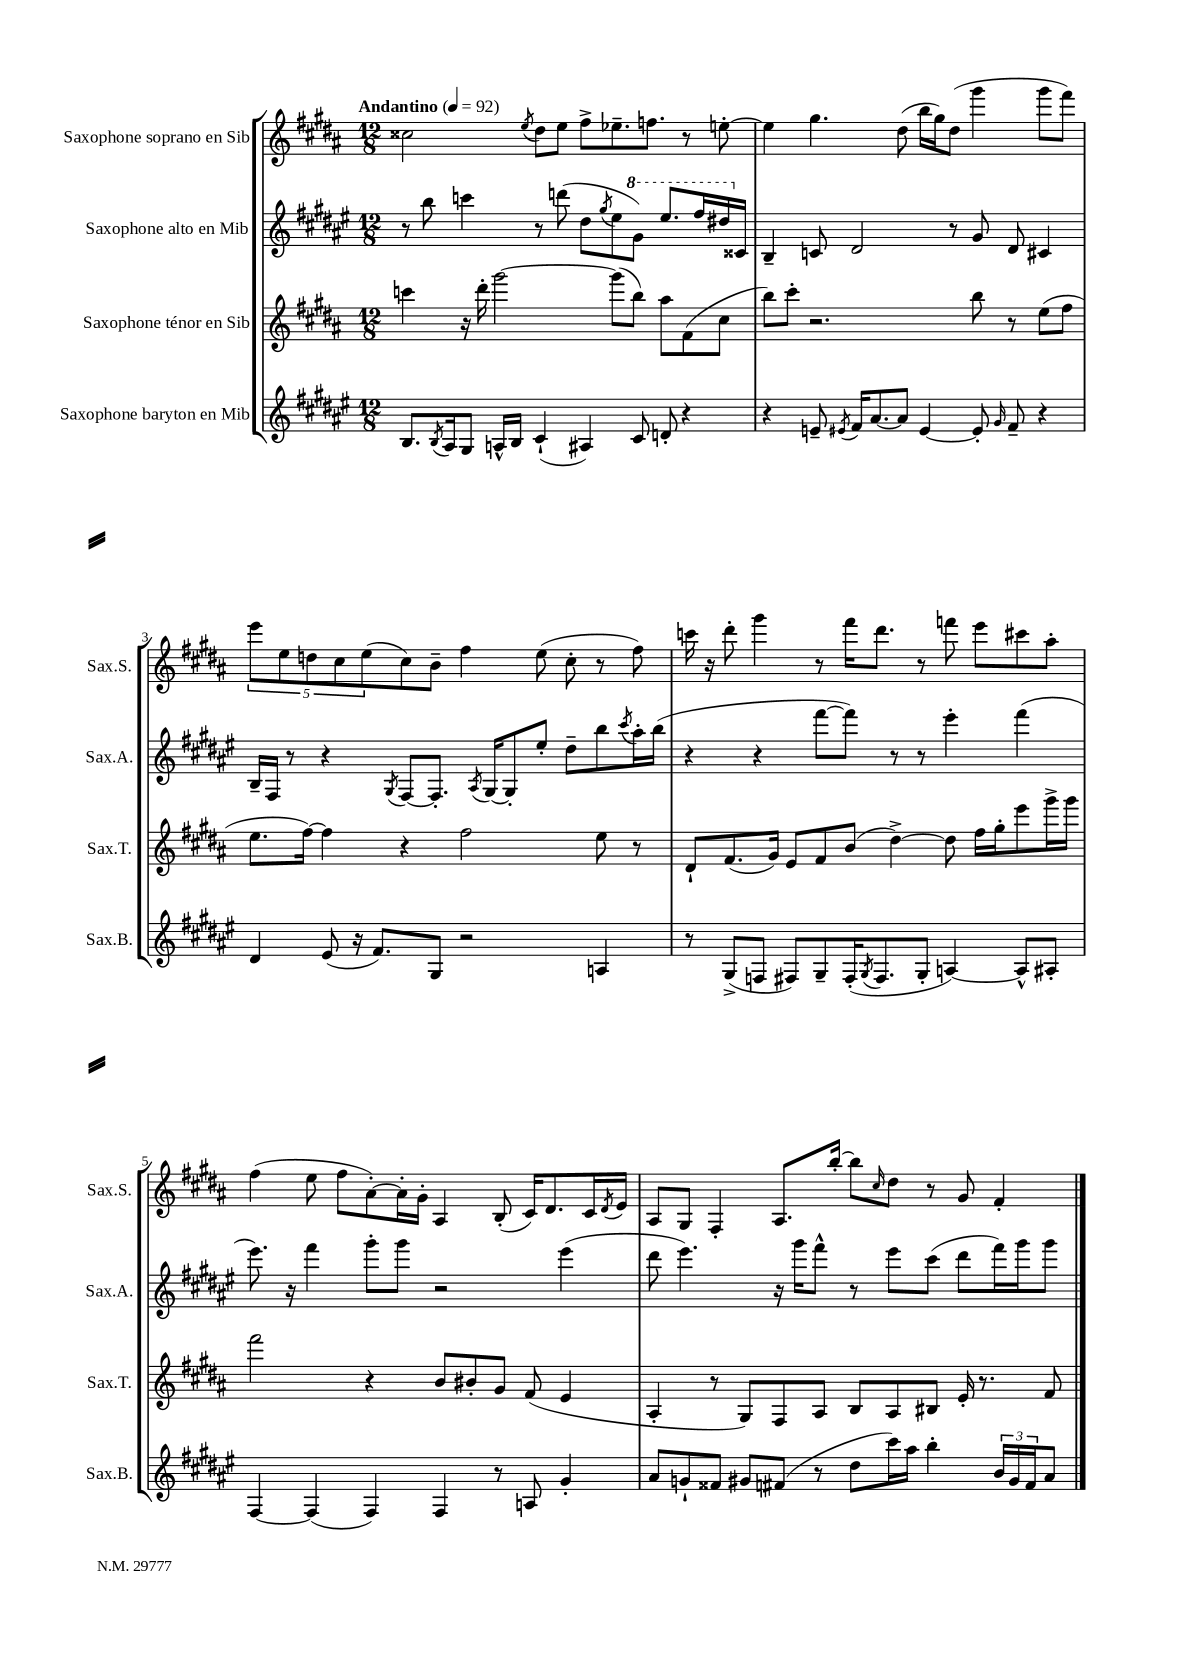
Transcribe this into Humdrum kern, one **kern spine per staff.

**kern	**kern	**kern	**kern
*part4	*part3	*part2	*part1
*staff4	*staff3	*staff2	*staff1
*I"Saxophone baryton en Mib	*I"Saxophone ténor en Sib	*I"Saxophone alto en Mib	*I"Saxophone soprano en Sib
*I'Sax.B.	*I'Sax.T.	*I'Sax.A.	*I'Sax.S.
*clefG2	*clefG2	*clefG2	*clefG2
*k[f#c#g#d#a#e#]	*k[f#c#g#d#a#]	*k[f#c#g#d#a#e#]	*k[f#c#g#d#a#]
*M12/8	*M12/8	*M12/8	*M12/8
*MM92	*MM92	*MM92	*MM92
=1	=1	=1	=1
!	!	!	!LO:TX:a:B:t=Andantino
8.B/L	4cccn\	8r	2cc##X\
.	.	8bb\	.
8qB/	.	.	.
16A#/k	.	.	.
8G#/J	16r	4cccn\	.
.	16ddd#'\	.	.
16An^^/LL	[2ggg#\	.	.
16B/JJ	.	.	.
.	.	.	8qee/
(4c#`/	.	8r	8dd#\L
.	.	(8dddn\	8ee\J
4A#X/)	.	8dd#\L	8ff#^\L
.	.	8qgg#/	.
.	(8ggg#\L]	8ee#\	8.ee-X~\
*	*	*8va	*
8c#/	8bb\J)	8gg#\J)	.
.	.	.	8.ffn\J
8dn'/	8aa#\L	8.eee#/L	.
4r	(8f#\	.	8r
.	.	16fff#/L	.
.	8cc#\J	16ddd#X/	[8een'\
*	*	*X8va	*
.	.	16c##X/JJ	.
=2	=2	=2	=2
4r	8bb\L)	4B~/	4ee\]
.	8ccc#'\J	.	.
8en~/	2.r	8cn/	4.gg#\
8qe#X/	.	.	.
16f#/KL	.	2d#/	.
[8.a#/	.	.	.
8a#/J]	.	.	(8dd#\
[4e#/	.	.	16bb\LL
.	.	.	16gg#\J)
.	.	8r	(8dd#\J
8e#'/]	8bb\	8g#/	4ggg#\
16qqg#/	.	.	.
8f#~/	8r	8d#/	.
4r	(8ee\L	4c#X/	8ggg#\L
.	8ff#\J	.	8fff#\J)
!!LO:LB:g=z
=3	=3	=3	=3
4d#/	8.ee\L	16B~/LL	10eee\L
.	.	16F#/JJ	.
.	.	.	10ee\
.	.	8r	.
.	[16ff#\Jk)	.	.
.	.	.	10ddn\
(8e#/	4ff#\]	4r	.
.	.	.	10cc#\
16r	.	.	.
.	.	.	(10ee\
8.f#/L)	.	.	.
.	.	8qG#/	.
.	4r	[8F#/L	8cc#\)
8G#/J	.	8.F#'/J]	8b~\J
2r	2ff#\	.	4ff#\
.	.	8qA#/	.
.	.	[16G#/KL	.
.	.	8G#'/]	.
.	.	8ee#'/J	(8ee\
.	.	8dd#~\L	8cc#'\
4An/	8ee\	8bb\	8r
.	.	8qccc#/	.
.	8r	16aa#'\L	8ff#\)
.	.	(16bb\JJ	.
=4	=4	=4	=4
8r	8d#`/L	4r	16cccn\
.	.	.	16r
(8G#^/L	(8.f#/	.	8ddd#'\
8Fn/J	.	4r	4ggg#\
.	16g#/Jk)	.	.
8F#X/L)	8e/L	.	.
8G#~/	8f#/	[8fff#\L	8r
(16F#'/K	(8b/J	8fff#\J])	16fff#\KL
8qG#/	.	.	.
8.F#/	.	.	8.ddd#\J
.	[4dd#^\)	8r	.
8G#'/J	.	8r	8r
[4An/)	8dd#\]	4eee#'\	8fffn\
.	16ff#\LL	.	8eee\L
.	16gg#'\J	.	.
8A^^/L]	8eee\	(4fff#\	8ccc#X\
8A#X'/J	16ggg#^\L	.	8aa#'\J
.	16ggg#\JJ	.	.
!!LO:LB:g=z
=5	=5	=5	=5
[4F#/	2fff#\	8.eee#\)	(4ff#\
.	.	16r	.
(4F#/]	.	4fff#\	8ee\
.	.	.	8ff#\L
4F#/)	4r	8ggg#'\L	[8a#'\)
.	.	8ggg#\J	16a#'\L]
.	.	.	16g#'\JJ
4F#/	8b/L	2r	4A#/
.	8b#X'/	.	.
8r	8g#/J	.	(8B'/
8An/	(8f#/	.	16c#/KL)
.	.	.	8.d#/
4g#'/	4e/	(4eee#\	.
.	.	.	16c#/L
.	.	.	8qd#/
.	.	.	16e/JJ
=6	=6	=6	=6
8a#/L	4A#'/	8ddd#\	8A#/L
8gn`/	.	4.eee#\)	8G#/J
8f##X/J	8r	.	4F#'/
8g#X/L	8G#/L)	.	.
(8f#X/J	8F#/	16r	8.A#/L
.	.	16ggg#\KL	.
8r	8A#/J	8fff#^^\J	.
.	.	.	[16bb'/Jk
8dd#\L	8B/L	8r	8bb\L]
.	.	.	16qqcc#/
16ccc#\L)	8A#/	8eee#\L	8dd#\J
16aa#\JJ	.	.	.
4bb'\	8B#X/J	(8ccc#\J	8r
.	16e'/	8ddd#\L	8g#/
.	8.r	.	.
24b/LL	.	16fff#\L)	4f#'/
24g#/	.	.	.
.	.	16ggg#\J	.
24f#/J	.	.	.
8a#/J	8f#/	8ggg#\J	.
==	==	==	==
*-	*-	*-	*-
